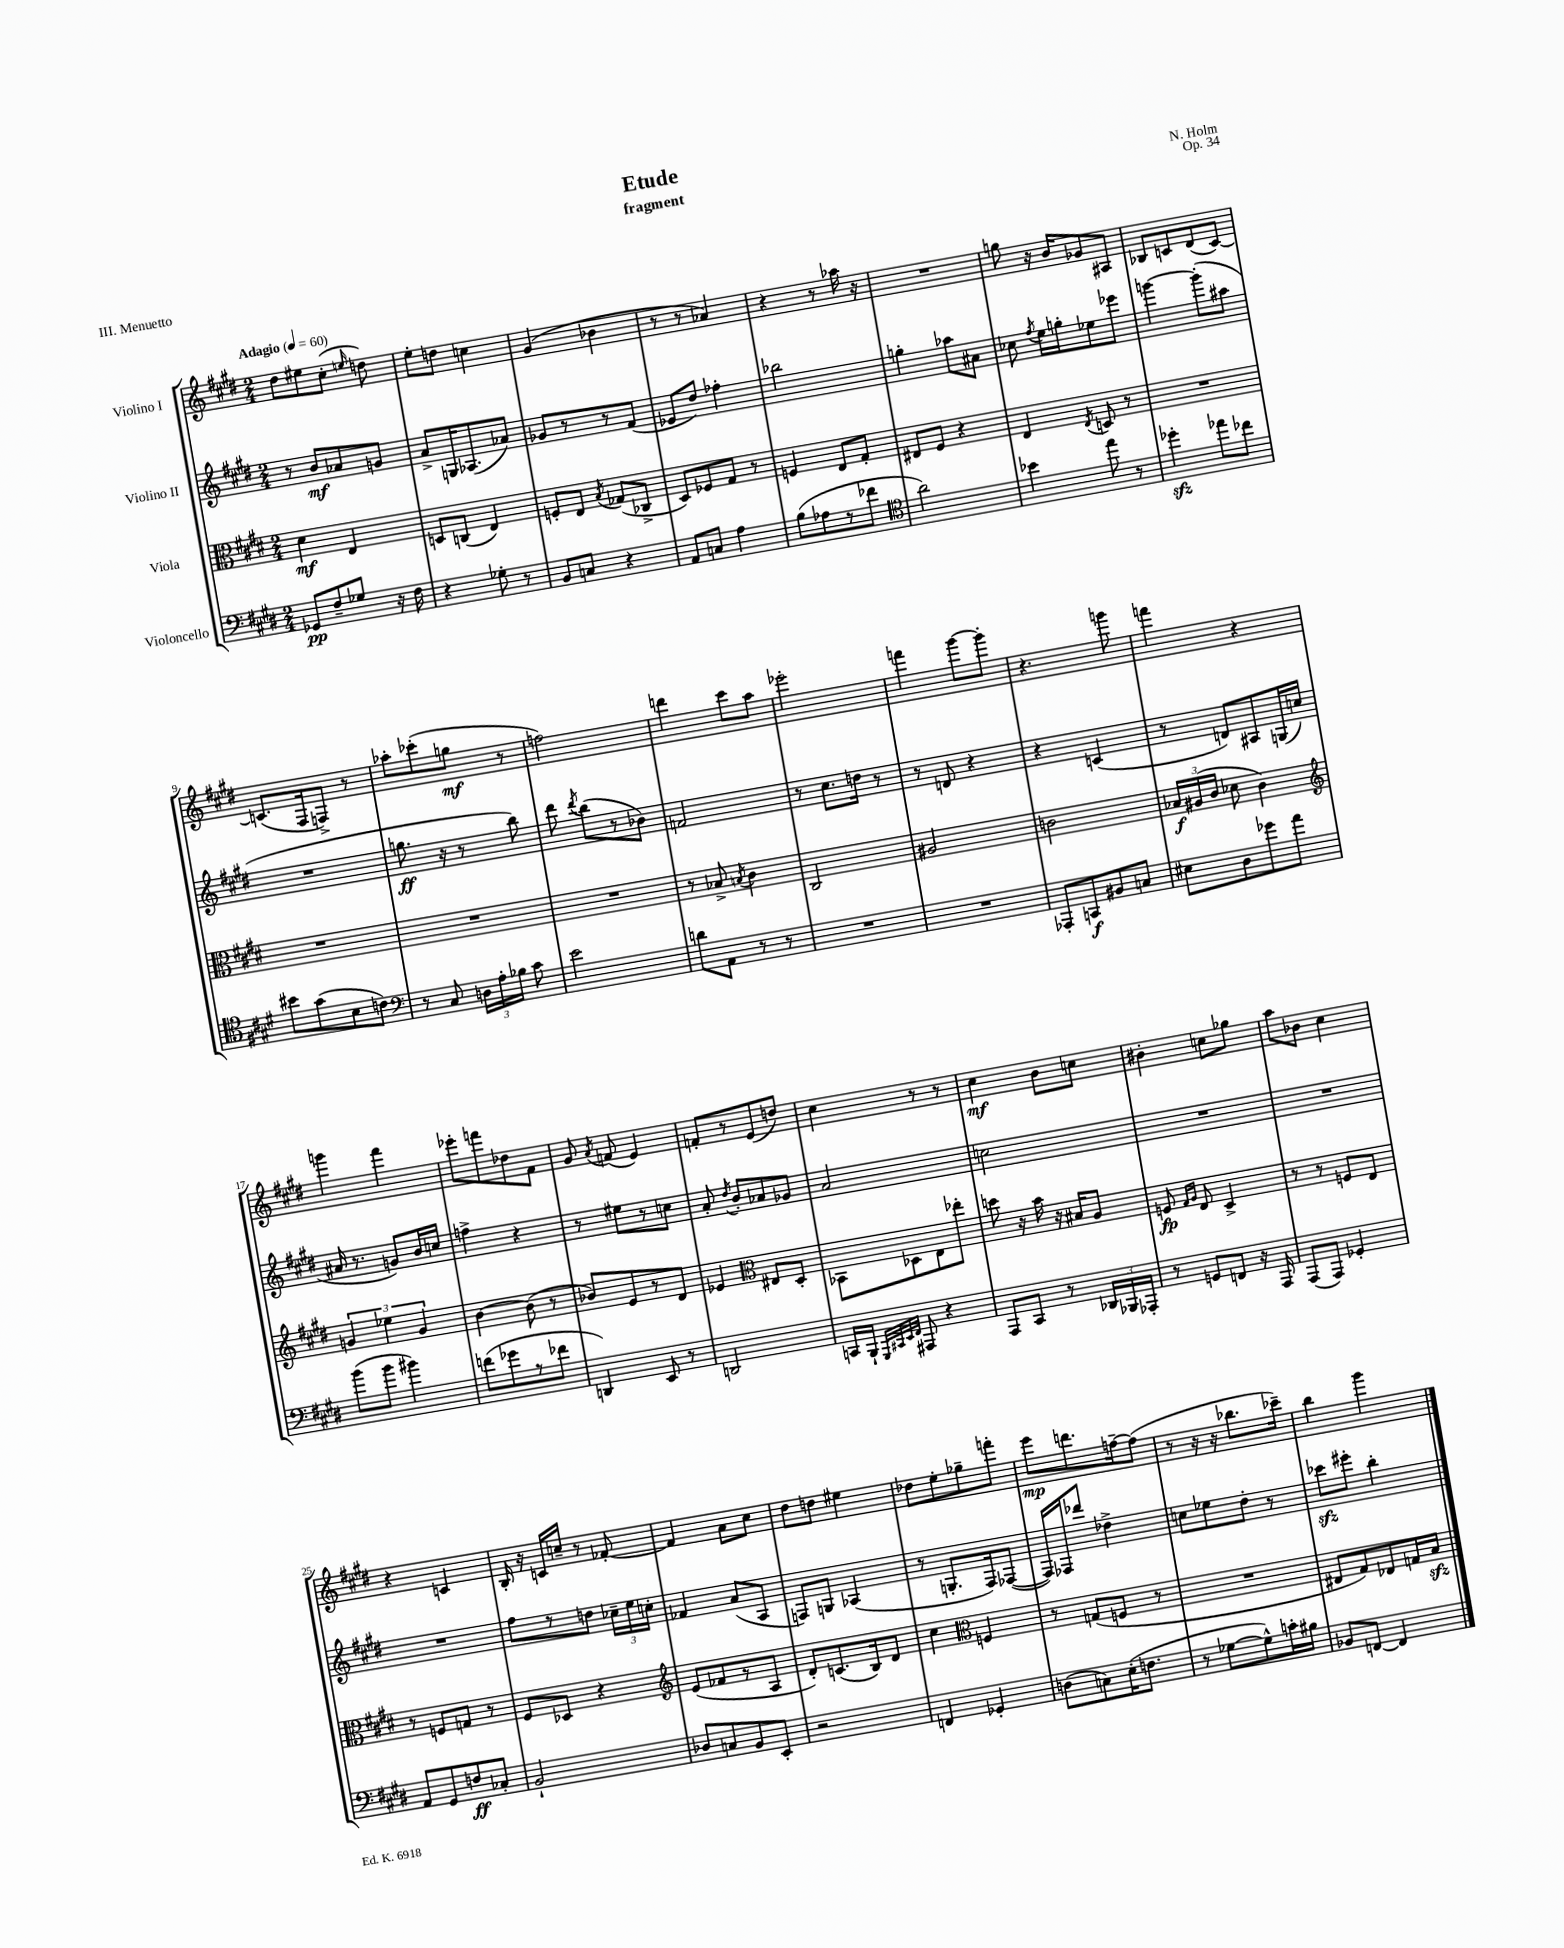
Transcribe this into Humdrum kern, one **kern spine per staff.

**kern	**dynam	**kern	**dynam	**kern	**dynam	**kern	**dynam
*part4	*part4	*part3	*part3	*part2	*part2	*part1	*part1
*staff4	*staff4	*staff3	*staff3	*staff2	*staff2	*staff1	*staff1
*I"Violoncello	*	*I"Viola	*	*I"Violino II	*	*I"Violino I	*
*clefF4	*	*clefC3	*	*clefG2	*	*clefG2	*
*k[f#c#g#d#]	*	*k[f#c#g#d#]	*	*k[f#c#g#d#]	*	*k[f#c#g#d#]	*
*M2/4	*	*M2/4	*	*M2/4	*	*M2/4	*
*MM60	*	*MM60	*	*MM60	*	*MM60	*
=1	=1	=1	=1	=1	=1	=1	=1
!	!	!	!	!	!	!LO:TX:a:B:t=Adagio	!
8GG-X/L	pp	4d#\	mf	8r	.	8dd#\L	.
8F#~/	.	.	.	8b/L	mf	8ee#X\	.
8G-X/J	.	4E/	.	8a-X/	.	(8cc#'\J	.
.	.	.	.	.	.	16qqeen/	.
16r	.	.	.	8gn/J	.	8ddn\)	.
16F#\	.	.	.	.	.	.	.
=2	=2	=2	=2	=2	=2	=2	=2
4r	.	8Dn/L	.	8a^/L	.	8ee'\L	.
.	.	(8Cn/J	.	16Gn/K	.	8ddn\J	.
.	.	.	.	(8.A-X/	.	.	.
8G-X'\	.	4E/)	.	.	.	4ccn\	.
8r	.	.	.	8a-X/J)	.	.	.
=3	=3	=3	=3	=3	=3	=3	=3
8BB/L	.	8Fn'/L	.	8g-X/L	.	(4g#/	.
8Cn/J	.	8E/J	.	8r	.	.	.
.	.	8qB/	.	.	.	.	.
4r	.	(8G-X/L	.	8r	.	4b-X\	.
.	.	8C-X^/J	.	(8f#/J	.	.	.
=4	=4	=4	=4	=4	=4	=4	=4
8AA/L	.	8D#/L)	.	8e-X/L	.	8r	.
8Cn/J	.	8F-X/	.	8dd#/J)	.	8r	.
4A\	.	8G#/J	.	4ff-X'\	.	4a-X/)	.
.	.	8r	.	.	.	.	.
=5	=5	=5	=5	=5	=5	=5	=5
(8B\L	.	4Fn/	.	2bb-X\	.	4r	.
8A-X\	.	.	.	.	.	.	.
8r	.	8E/L	.	.	.	8r	.
8f-X\J	.	8G#'/J	.	.	.	16aa-X\	.
.	.	.	.	.	.	16r	.
=6	=6	=6	=6	=6	=6	=6	=6
*clefC4	*	*	*	*	*	*	*
2a\)	.	8E#X/L	.	4ggn'\	.	2r	.
.	.	8F#/J	.	.	.	.	.
.	.	4r	.	8aa-X\L	.	.	.
.	.	.	.	8a#X\J	.	.	.
=7	=7	=7	=7	=7	=7	=7	=7
4b-X\	.	4E/	.	8cc-X\	.	8ggn\	.
.	.	.	.	8qff#/	.	.	.
.	.	.	.	16ee\LL	.	16r	.
.	.	.	.	16ggn'\J	.	16b/KL	.
.	.	8qE/	.	.	.	.	.
8ee\	.	8Dn/	.	8ee-X\	.	8g-X/	.
8r	.	8r	.	8eee-X\J	.	8A#X/J	.
=8	=8	=8	=8	=8	=8	=8	=8
4dd-Xzz'\	.	2r	.	[4gggn\	.	8B-X/L	.
.	.	.	.	.	.	8cn/	.
8ee-X\L	.	.	.	(8ggg'\L]	.	(8d#/	.
8cc-X\J	.	.	.	8aa#X\J	.	[8c/J)	.
!!LO:LB:g=z
=9	=9	=9	=9	=9	=9	=9	=9
8b#X\L	.	2r	.	2r	.	(8.cn/L]	.
(8g#\	.	.	.	.	.	.	.
.	.	.	.	.	.	16F#/k	.
8B\	.	.	.	.	.	8Fn^/J)	.
8cn\J)	.	.	.	.	.	8r	.
=10	=10	=10	=10	=10	=10	=10	=10
*clefF4	*	*	*	*	*	*	*
8r	.	2r	.	8.ggn\	ff	8aa-X'\L	.
8C#/	.	.	.	.	.	(8ccc-X'\	.
.	.	.	.	16r	.	.	.
24Dn\LL	.	.	.	8r	.	8ggn\J	mf
24A'\	.	.	.	.	.	.	.
24B-X\JJ	.	.	.	.	.	.	.
8c#\	.	.	.	8bb\)	.	8r	.
=11	=11	=11	=11	=11	=11	=11	=11
2e\	.	2r	.	8ddd#\	.	2ffn\)	.
.	.	.	.	8qddd#/	.	.	.
.	.	.	.	(8bb\L	.	.	.
.	.	.	.	8r	.	.	.
.	.	.	.	8b-X\J)	.	.	.
=12	=12	=12	=12	=12	=12	=12	=12
8dn\L	.	8r	.	2fn/	.	4dddn\	.
8AA\J	.	8B-X^/	.	.	.	.	.
.	.	8qBn/	.	.	.	.	.
8r	.	4c#\	.	.	.	8ccc#\L	.
8r	.	.	.	.	.	8aa\J	.
=13	=13	=13	=13	=13	=13	=13	=13
2r	.	2C#/	.	8r	.	2eee-X'\	.
.	.	.	.	8.cc#\L	.	.	.
.	.	.	.	16ddn\Jk	.	.	.
.	.	.	.	8r	.	.	.
=14	=14	=14	=14	=14	=14	=14	=14
2r	.	2A#X/	.	8r	.	4fffn\	.
.	.	.	.	8dn/	.	.	.
.	.	.	.	4r	.	[8ggg#\L	.
.	.	.	.	.	.	8ggg#'\J]	.
=15	=15	=15	=15	=15	=15	=15	=15
8AAA-X'/L	.	2cn\	.	4r	.	4.r	.
8CCn/	f	.	.	.	.	.	.
8BB#X/	.	.	.	(4cn/	.	.	.
8Cn/J	.	.	.	.	.	8gggn\	.
=16	=16	=16	=16	=16	=16	=16	=16
8E#X\L	.	24B-X/LL	f	8r	.	4fffn\	.
.	.	(24A#X/	.	.	.	.	.
.	.	24c#/JJ	.	.	.	.	.
8D#\	.	8d-X\	.	8dn/L)	.	.	.
8g-X\	.	4c#\)	.	8A#X/	.	4r	.
8a\J	.	.	.	(16Gn/L	.	.	.
.	.	.	.	16ccn/JJ	.	.	.
!!LO:LB:g=z
=17	=17	=17	=17	=17	=17	=17	=17
*	*	*clefG2	*	*	*	*	*
(8b\L	.	6gn/	.	16a#X/	.	4gggn\	.
.	.	.	.	8.r	.	.	.
8b\J	.	.	.	.	.	.	.
.	.	6ee-X\	.	.	.	.	.
4b#X\)	.	.	.	8gn/L)	.	4fff#\	.
.	.	6g/	.	.	.	.	.
.	.	.	.	16b/L	.	.	.
.	.	.	.	16ccn/JJ	.	.	.
=18	=18	=18	=18	=18	=18	=18	=18
(8fn\L	.	[4b\	.	4ffn^\	.	8eee-X'\L	.
8g-X\	.	.	.	.	.	8fffn\	.
8r	.	(8b\]	.	4r	.	8dd-X\	.
8f-X\J	.	8r	.	.	.	8f#\J	.
=19	=19	=19	=19	=19	=19	=19	=19
4DDn/)	.	8b-X/L)	.	8r	.	8g#/	.
.	.	.	.	.	.	8qa/	.
.	.	8e/	.	8ee#X\L	.	(8fn/	.
8EE/	.	8r	.	8r	.	4e/)	.
8r	.	8d#/J	.	8ccn\J	.	.	.
=20	=20	=20	=20	=20	=20	=20	=20
2DDn/	.	4e-X/	.	8a'/	.	8fn'/L	.
.	.	.	.	8qdd#/	.	.	.
.	.	.	.	8b'/L	.	8r	.
*	*	*clefC3	*	*	*	*	*
.	.	8E#X/L	.	8a-X/	.	(8e/	.
.	.	8D#'/J	.	8g-X/J	.	8ddn/J)	.
=21	=21	=21	=21	=21	=21	=21	=21
16CCn/LL	.	8BB-X\L	.	2a/	.	4cc#\	.
16BBB`/JJ	.	.	.	.	.	.	.
32qqGGG#/LLL	.	.	.	.	.	.	.
32qqCC#X/	.	.	.	.	.	.	.
32qqEE/	.	.	.	.	.	.	.
32qqFF#/JJJ	.	.	.	.	.	.	.
8AAA#X/	.	8D-X\	.	.	.	.	.
4r	.	8E\	.	.	.	8r	.
.	.	8ee-X'\J	.	.	.	8r	.
=22	=22	=22	=22	=22	=22	=22	=22
8AAA/L	.	8ddn\	.	2ccn\	.	4cc#\	mf
8CC#/J	.	16r	.	.	.	.	.
.	.	16b\	.	.	.	.	.
8r	.	16r	.	.	.	8b\L	.
.	.	16B#X/KL	.	.	.	.	.
24DD-X/LL	.	8A/J	.	.	.	8ccn\J	.
24BBB-X/	.	.	.	.	.	.	.
24AAA-X'/JJ	.	.	.	.	.	.	.
=23	=23	=23	=23	=23	=23	=23	=23
8r	.	8Fn/	fp	2r	.	4b#X'\	.
.	.	16qqG#/LL	.	.	.	.	.
.	.	16qqA/JJ	.	.	.	.	.
8GGn/L	.	8E/	.	.	.	.	.
8FFn/J	.	4D#^/	.	.	.	8ccn\L	.
16r	.	.	.	.	.	8gg-X\J	.
16AAA/	.	.	.	.	.	.	.
=24	=24	=24	=24	=24	=24	=24	=24
(8AAA/L	.	8r	.	2r	.	8aa\L	.
8AAA/J)	.	8r	.	.	.	8b-X\J	.
4GG-X'/	.	8Fn/L	.	.	.	4cc#\	.
.	.	8E/J	.	.	.	.	.
!!LO:LB:g=z
=25	=25	=25	=25	=25	=25	=25	=25
8AA/L	.	8r	.	2r	.	4r	.
8GG#/	.	8Fn/L	.	.	.	.	.
8Fn/	ff	8Gn/J	.	.	.	4cn/	.
8C-X'/J	.	8r	.	.	.	.	.
=26	=26	=26	=26	=26	=26	=26	=26
2BB`/	.	8F#/L	.	8ff#\L	.	16B'/	.
.	.	.	.	.	.	16r	.
.	.	8D-X/J	.	8r	.	16cn/LL	.
.	.	.	.	.	.	16ccn~/JJ	.
.	.	4r	.	8ddn\J	.	8r	.
.	.	.	.	24cc-X~\LL	.	[8f-X'/	.
.	.	.	.	24ee\	.	.	.
.	.	.	.	24ccn'\JJ	.	.	.
=27	=27	=27	=27	=27	=27	=27	=27
*	*	*clefG2	*	*	*	*	*
8D-X/L	.	(8e/L	.	4f-X/	.	4f-/]	.
8Cn/	.	8f-X/	.	.	.	.	.
8BB/	.	8r	.	(8a/L	.	8a\L	.
8EE'/J	.	8A/J	.	8A/J	.	8cc#\J	.
=28	=28	=28	=28	=28	=28	=28	=28
2r	.	8d#'/L)	.	8Fn/L)	.	8dd#\L	.
.	.	(8.cn/	.	8Gn/J	.	8ddn\J	.
.	.	.	.	(4A-X/	.	4ee#X\	.
.	.	16B/k)	.	.	.	.	.
.	.	8d#/J	.	.	.	.	.
=29	=29	=29	=29	=29	=29	=29	=29
4FFn/	.	4cc#\	.	8r	.	8dd-X\L	.
.	.	.	.	8.Gn'/L	.	8ee'\	.
*	*	*clefC3	*	*	*	*	*
4GG-X'/	.	4Fn/	.	.	.	8gg-X~\	.
.	.	.	.	16F#/k)	.	.	.
.	.	.	.	([8F-X/J	.	8fffn'\J	.
=30	=30	=30	=30	=30	=30	=30	=30
(8Dn\L	.	8r	.	16F-/LL])	.	8eee\L	mp
.	.	.	.	16F-X/J	.	.	.
8Cn\)	.	(8Gn/L	.	8ddd-X/J	.	8.dddn\	.
(16E'\K	.	8Fn/J	.	4dd-X^\	.	.	.
8.Fn\J	.	.	.	.	.	[16ffn~\k	.
.	.	8r	.	.	.	(8ff\J]	.
=31	=31	=31	=31	=31	=31	=31	=31
8r	.	2r	.	8ccn\L	.	8r	.
[8G-X\L	.	.	.	8ee-X\	.	16r	.
.	.	.	.	.	.	16r	.
8G-^^\])	.	.	.	8dd#'\J	.	8.bb-X\L	.
16cn'\L	.	.	.	8r	.	.	.
16B#X\JJ	.	.	.	.	.	16ccc-X~\Jk)	.
=32	=32	=32	=32	=32	=32	=32	=32
8BB-X/L	.	8E#X/L	.	8ccc-Xzz\L	.	4bb\	.
[8FFn/J	.	8G#/)	.	8eee#X'\J	.	.	.
4FF/]	.	8E-X/	.	4bb'\	.	4ggg#\	.
.	.	16Gn/L	.	.	.	.	.
.	.	16Bzz/JJ	.	.	.	.	.
==	==	==	==	==	==	==	==
*-	*-	*-	*-	*-	*-	*-	*-
